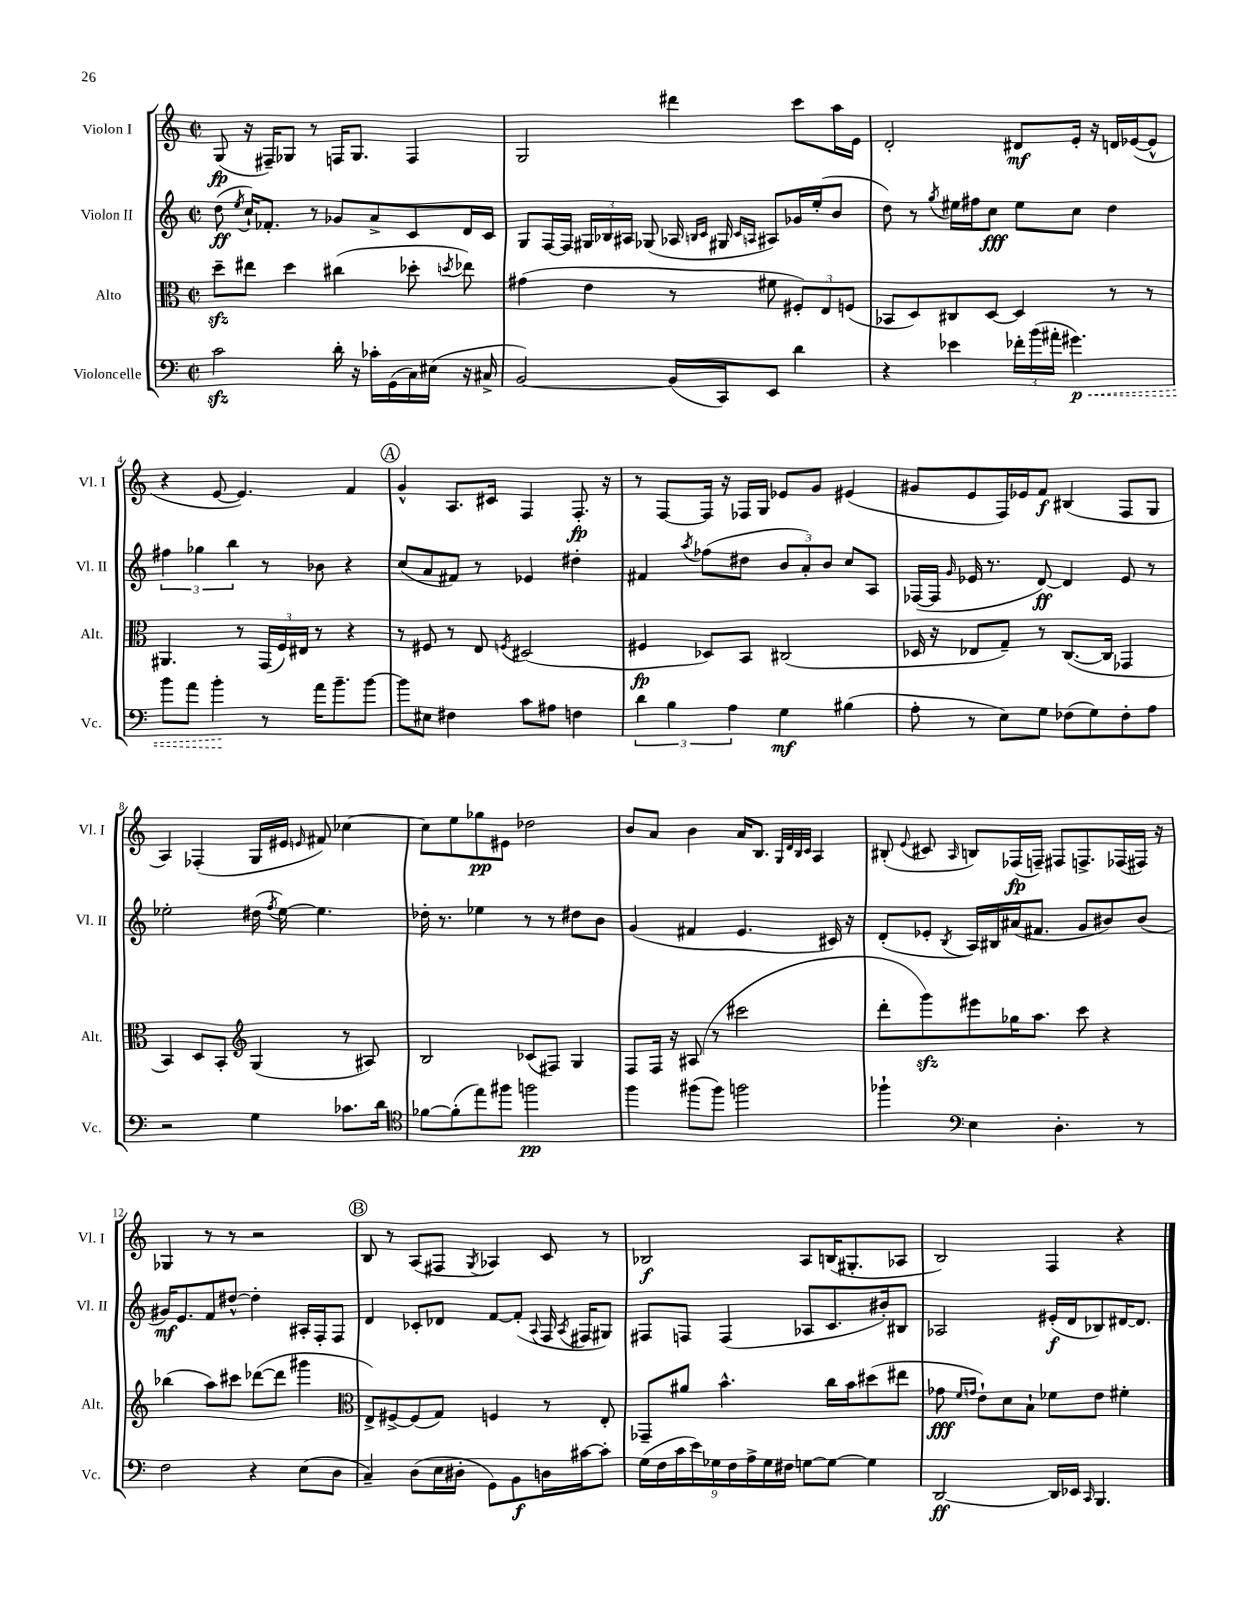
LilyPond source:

<<
\new StaffGroup <<
\new Staff = "s0" \with { instrumentName = "Violon I" shortInstrumentName = "Vl. I" } {
    \clef treble \key c \major \defaultTimeSignature \time 2/2
    \autoBeamOff g8\fp( r16 fis16[--) ges8] r8 f16[ ges8.] f4 |
    g2 dis'''4 c'''8[ a''16 e'16] |
    d'2-. dis'8[\mf e'16]-. r16 d'16[ ees'16~( ees'8]-^ |
    r4 e'8~ e'4.) f'4 |
    \mark \markup { \circle "A" } g'4-^ a8.[ cis'16] f4 f8.-.\fp r16 |
    r8 f8[~ f16] r16 fes16[ g16] ees'8[ g'8] eis'4( |
    gis'8[ e'8 f16) ees'16 f'8]\f bis4( f8[ g8] |
    a4) fes4-.( g16[ eis'16] \grace { e'16 } fis'8) ces''4~ |
    ces''8[ e''8 ges''8\pp eis'8] des''2 |
    b'8[ a'8] b'4 a'16[ b8.] \grace { g32[ d'32 b32 c'32] } a4 |
    bis8-.( \appoggiatura { e'8 } cis'8 \grace { a16 } b8[) fes16\fp( f16]--) fis8[ f8.-> fes16( fis16]) r16 |
    ges4 r8 r8 r2 |
    \mark \markup { \circle "B" } b8 r8 a8[( fis8] \acciaccatura { g8 } aes4) c'8 r8 |
    bes2\f a8[ b16( gis8.-. aes8] |
    b2) f4 r4 \bar "|." |
}
\new Staff = "s1" \with { instrumentName = "Violon II" shortInstrumentName = "Vl. II" } {
    \clef treble \key c \major \defaultTimeSignature \time 2/2
    \autoBeamOff d''8\ff( \acciaccatura { e''8 } c''16[-!) fes'8.]-. r8 ges'8[ a'8-> c'8 d'16 c'16] |
    g8[ f16~ f16] \tuplet 3/2 { gis16[ bes16 ais16] } ges8( aes16 \grace { b16[ c'16] } gis16 \grace { c'16[ a16] } ais8[) ges'16 e''16-.( b'8] |
    d''8) r8 \acciaccatura { g''8 } eis''16[ fis''16 c''8]\fff eis''8[ c''8] d''4 |
    \tuplet 3/2 { fis''4 ges''4 b''4 } r8 bes'8 r4 |
    \mark \markup { \circle "A" } c''8[( a'8 fis'8]) r8 ees'4 dis''4-. |
    fis'4 \acciaccatura { a''8 } fes''8[( dis''8] \tuplet 3/2 { b'8[ a'8-.) b'8] } c''8[ a8] |
    fes16[~( fes16] \grace { g'16 } ees'16 r8. d'8~\ff) d'4 ees'8 r8 |
    ees''2-. dis''16( \acciaccatura { f''8 } ees''16~) ees''4. |
    des''16-. r8. ees''4 r8 r8 dis''8[ b'8] |
    g'4( fis'4 e'4. cis'16) r16 |
    d'8[-.( ees'8]-. \acciaccatura { b8 } a16[) bis16 ais'16( fis'8.] g'8[ bis'8) bis'8]( |
    gis'16[\mf) e'8. f'8 dis''8]~-^ dis''4-. ais16[-. f16-. f8] |
    \mark \markup { \circle "B" } d'4 ces'8[-. des'8] f'8[~ f'8]-.( \appoggiatura { a8 } f16 \acciaccatura { a8 } fis16[ gis8]) |
    fis8[ f8] f4( aes8[ c'8. bis'16-.) bis8] |
    aes2 eis'16[-.\f( d'16 bes8) dis'16~ dis'8.] \bar "|." |
}
\new Staff = "s2" \with { instrumentName = "Alto" shortInstrumentName = "Alt." } {
    \clef alto \key c \major \defaultTimeSignature \time 2/2
    \autoBeamOff d''8[--\sfz eis''8] d''4 cis''4( des''8-. \acciaccatura { d''8 } ees''8) |
    gis'4( e'4 r8 fis'8 \tuplet 3/2 { fis8[-.) e8 f8]( } |
    bes,8[ d8) cis8 d8]~ d4 r8 r8 |
    ais,4. r8 \tuplet 3/2 { g,16[( f16) eis16] } r8 r4 |
    \mark \markup { \circle "A" } r8 fis8 r8 e8 \acciaccatura { f8 } dis2( |
    fis4\fp des8[) b,8] cis2( |
    des16 r16 ees8[ g8]--) r8 c8.[~( c16] ges,4 |
    b,4) d8[ b,8]-. \clef treble g4( r8 ais8) |
    b2 ces'8[( fis8]) g4 |
    f8[ f16] r16 ais8( r8 cis'''2 |
    d'''8[-. g'''8\sfz) eis'''8 ges''16 a''8.] c'''8 r4 |
    bes''4( a''8[) cis'''8] des'''8[~( des'''8] gis'''4 |
    \mark \markup { \circle "B" } \clef alto e8[->) fis8~-> fis8( g8]) f4 r8 e8-. |
    ges,8[-- ais'8] b'4.-^ c''16[ b'16 dis''8( eis''8] |
    ges'8\fff \grace { f'16[ g'16] } e'8[-!) d'8 b8]-! fes'8[ e'8] fis'4-. \bar "|." |
}
\new Staff = "s3" \with { instrumentName = "Violoncelle" shortInstrumentName = "Vc." } {
    \clef bass \key c \major \defaultTimeSignature \time 2/2
    \autoBeamOff c'2\sfz d'16-. r16 ces'16[-. g,16( c16) eis16]( r16 cis16-> |
    b,2~) b,16[( c,16) e,8] d'4 |
    r4 ees'4 \tuplet 3/2 { fes'16[-. b'16( ais'16]-. } \once \override Hairpin.style = #'dashed-line gis'4.\p\<) |
    b'8[ a'8] b'4-.\! r8 a'16[ b'8.-- b'8]~ |
    \mark \markup { \circle "A" } b'8[ eis8] fis4 c'8[ ais8] f4 |
    \tuplet 3/2 { d'4 b4 a4 } g4\mf bis4( |
    a8-. r8 e8[) g8] fes8[( g8) fes8-. a8] |
    r2 g4 ces'8.[ d'16] |
    \clef tenor fes'8[~ fes'8-.( e''8) fis''8] f''2\pp |
    f''4 fis''8[( fis''8]) f''2 |
    fes''4-! \clef bass e4 d4.-. r8 |
    f2 r4 e8[( d8] |
    \mark \markup { \circle "B" } c4--) d8[( e16 dis16]-. g,8[) b,8\f d16 cis'16~ cis'8]-. |
    \tuplet 9/8 { g16[( f16 c'16 e'16) ges16 f16 a16-> ges16 fis16] } g8[~ g8]~ g4 |
    d,2~\ff d,16[ ees,16] \grace { c,16 } b,,4. \bar "|." |
}
>>
>>
